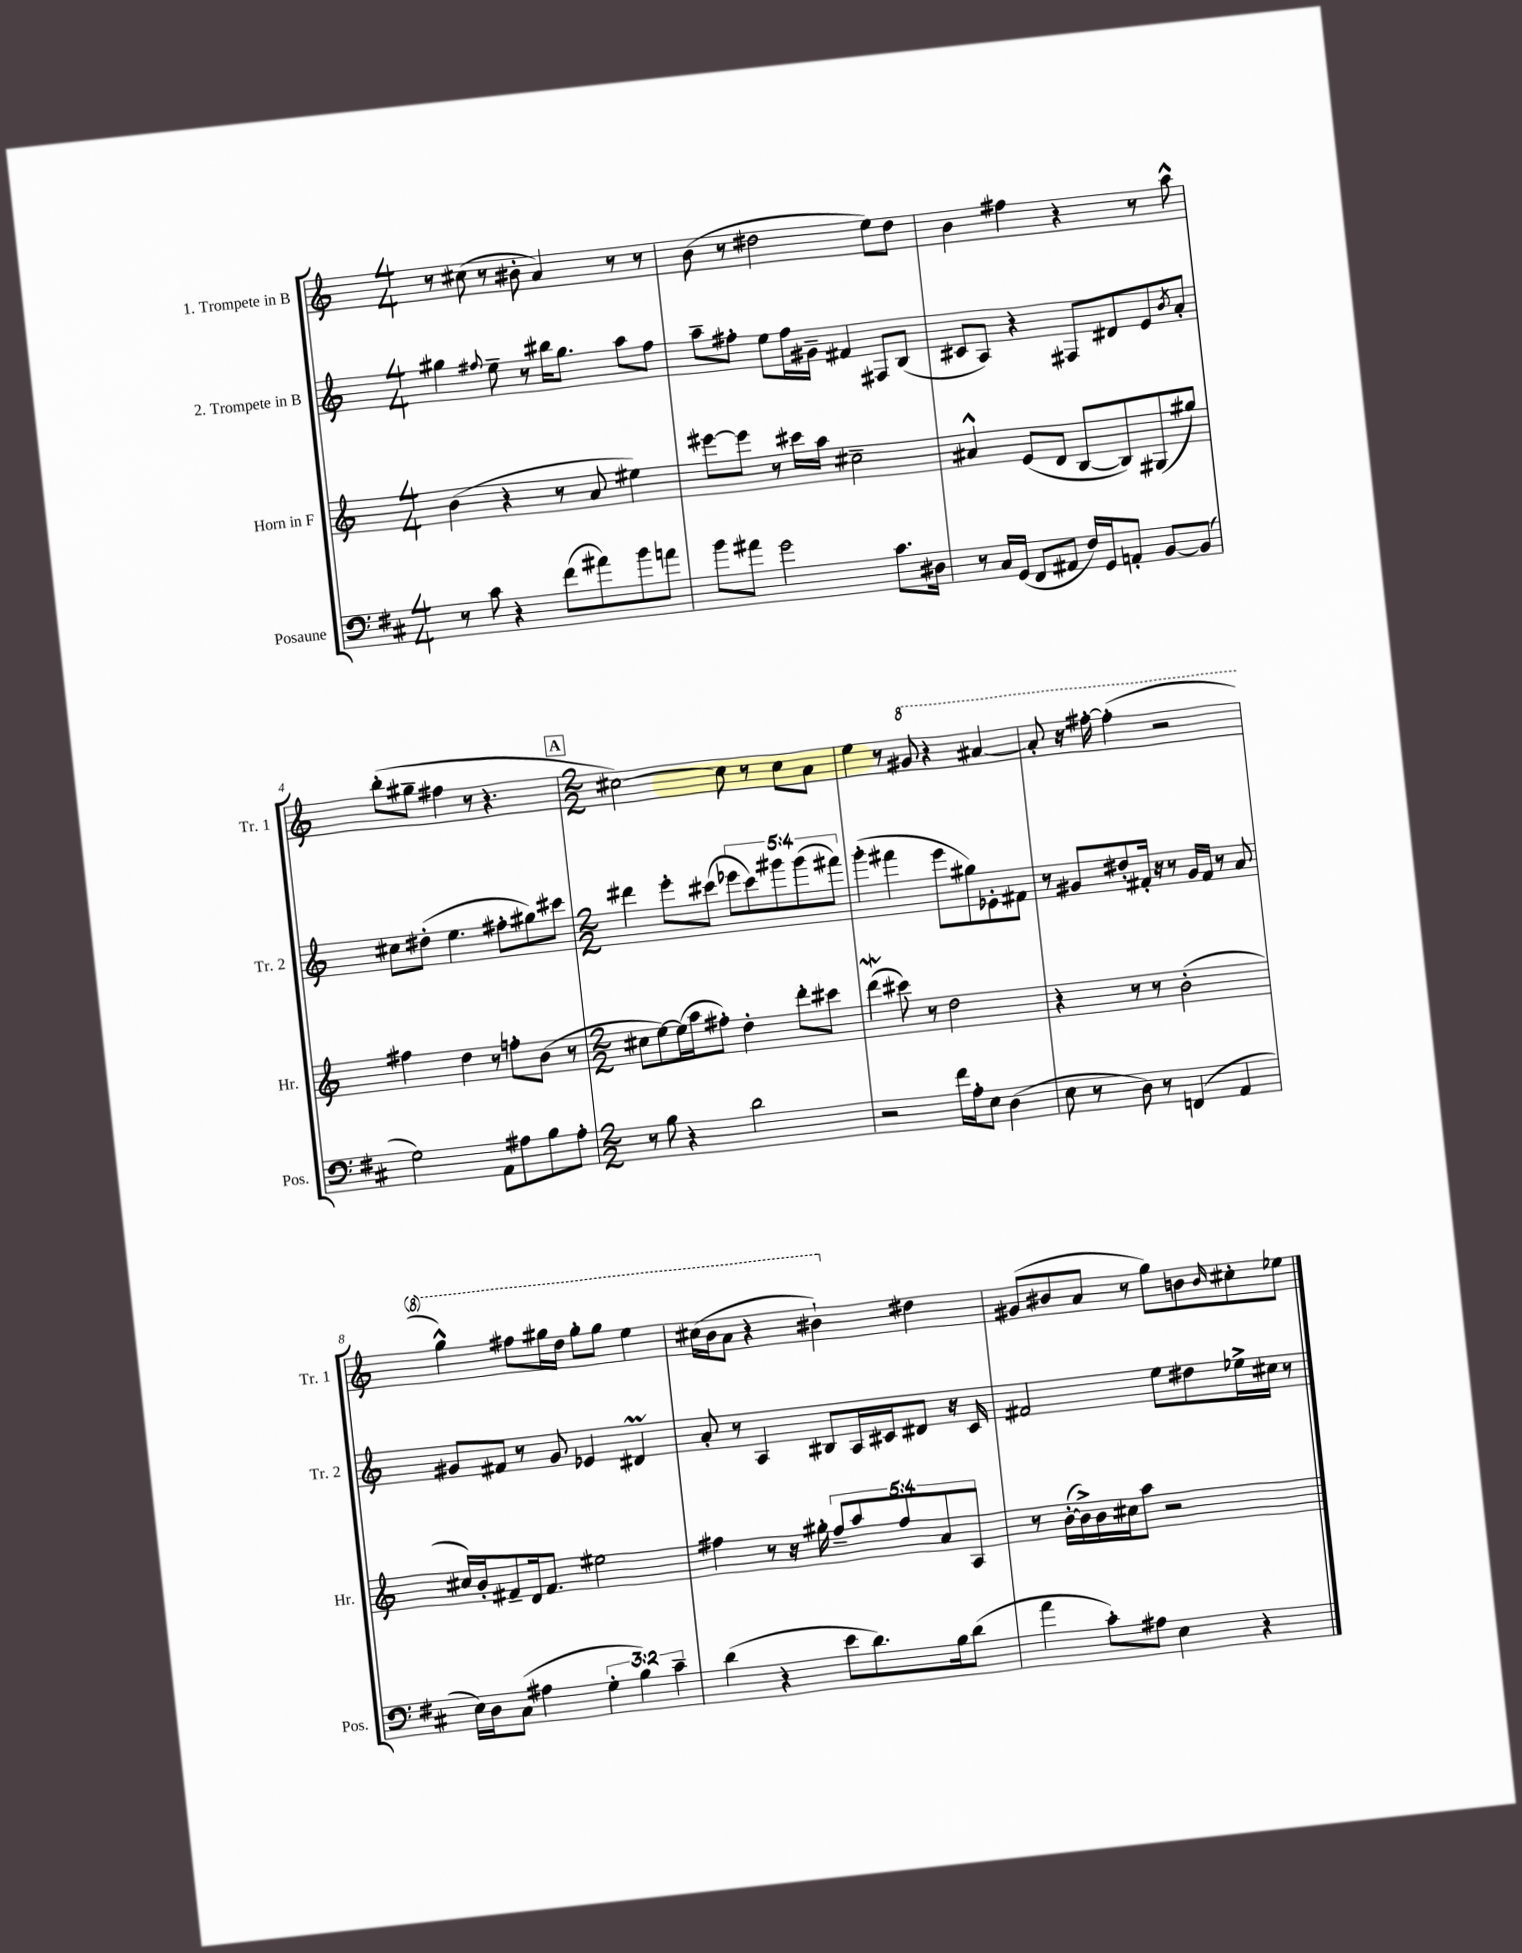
<<
\new StaffGroup <<
\new Staff = "s0" \with { instrumentName = "1. Trompete in B" shortInstrumentName = "Tr. 1" } {
    \clef treble \key c \major \numericTimeSignature \time 4/4
    r8 cis''8( r8 bis'8-. a'4) r8 r8 |
    b'8( r8 dis''2 e''8) dis''8 |
    b'4 fis''4 r4 r8 a''8-^ |
    b''8-.( gis''8-- fis''4 r8 r4. |
    \mark \markup { \box "A" } \numericTimeSignature \time 2/2 cis''2~) cis''8 r8 cis''8 a'8 |
    e''4 r8 \ottava #1 gis''8 r4 ais''4~ |
    ais''8-. r16 fis'''16~-. fis'''4-.( r2 |
    g'''4-^) fis'''8 gis'''16 d'''16 gis'''8-. gis'''8 e'''4 |
    cis'''16( b''16 a''8 r4 bis''4-!) \ottava #0 dis''4 |
    gis'8( bis'8 a'8 r8 g''8) b'8 \grace { b'16 } cis''8-. ees''8 \bar "|." |
}
\new Staff = "s1" \with { instrumentName = "2. Trompete in B" shortInstrumentName = "Tr. 2" } {
    \clef treble \key c \major \numericTimeSignature \time 4/4 \override Staff.TupletNumber.text = #tuplet-number::calc-fraction-text
    gis''4 \appoggiatura { fis''8 } e''8-- r8 bis''16 gis''8. a''8 fis''8 |
    a''8-- fis''8-. e''8 fis''16 gis'16-- fis'4 fis8 b8( |
    cis'8 a8) r4 fis8 dis'8 e'8 \acciaccatura { b'8 } a'8-. |
    cis''8 dis''8-.( e''4. fis''8-. gis''8) cis'''8 |
    \mark \markup { \box "A" } \numericTimeSignature \time 2/2 dis'''4 e'''8-. cis'''8( \tuplet 5/4 { ees'''8 cis'''8) gis'''8 gis'''8( fis'''8) } |
    g'''4-.( fis'''4 e'''8 gis''8) ees'8-. fis'8 |
    r8 gis'8 dis''8-. fis'16-. r16 r8 gis'16 fis'16 r8 a'8 |
    gis'8 fis'8 r8 gis'8 ees'4 dis'4\prall |
    a'8-. r8 a4 bis8 a16 cis'16 dis'8 r16 cis'16 |
    fis'2 e''8 dis''8 ees''16-> cis''16 r8 \bar "|." |
}
\new Staff = "s2" \with { instrumentName = "Horn in F" shortInstrumentName = "Hr." } {
    \clef treble \key c \major \numericTimeSignature \time 4/4 \override Staff.TupletNumber.text = #tuplet-number::calc-fraction-text
    b'4( r4 r8 a'8 eis''4) |
    eis'''8~ eis'''8 r8 cis'''16 a''16 cis''2-- |
    ais'4-^ e'8( d'8 b8~ b8) gis8( gis''8) |
    fis''4 d''4 r8 f''8-. b'8( r8 |
    \mark \markup { \box "A" } \numericTimeSignature \time 2/2 cis''8 e''8~) e''16( a''16 fis''8-.) d''4-. d'''8-. cis'''8 |
    d'''4\mordent( cis'''8) r8 d''2 |
    r4 r8 r8 b'2-.( |
    cis''16) b'16-. fis'8-- d'16 fis'8. eis''2 |
    fis''4 r8 r16 gis''16-. \tuplet 5/4 { fis''8-- a''8 fis''8 a'8 a8 } |
    r8 b'16~-.( b'16->) b'16 cis''16 a''8 r2 \bar "|." |
}
\new Staff = "s3" \with { instrumentName = "Posaune" shortInstrumentName = "Pos." } {
    \clef bass \key d \major \numericTimeSignature \time 4/4 \override Staff.TupletNumber.text = #tuplet-number::calc-fraction-text
    r8 cis'8 r4 fis'8( ais'8) b'8 a'8 |
    b'8 ais'8 g'2 cis'8. dis16 |
    r8 cis16 g,16( fis,8 ais,8 fis16) g,16 a,8-. b,8~ b,8( |
    g2) a,8 ais8 b8 ais8-. |
    \mark \markup { \box "A" } \numericTimeSignature \time 2/2 r8 b8 r4 d'2 |
    r2 fis'16 a16-. e8 d4( |
    e8 r8 d8) r8 f,4( a,4 |
    e16) d16 cis8( ais4 \tuplet 3/2 { g4-. b4) cis'4-- } |
    d'4( r4 e'8 d'8.) b16 d'8( |
    a'4 cis'8-.) ais8 e4 r4 \bar "|." |
}
>>
>>
